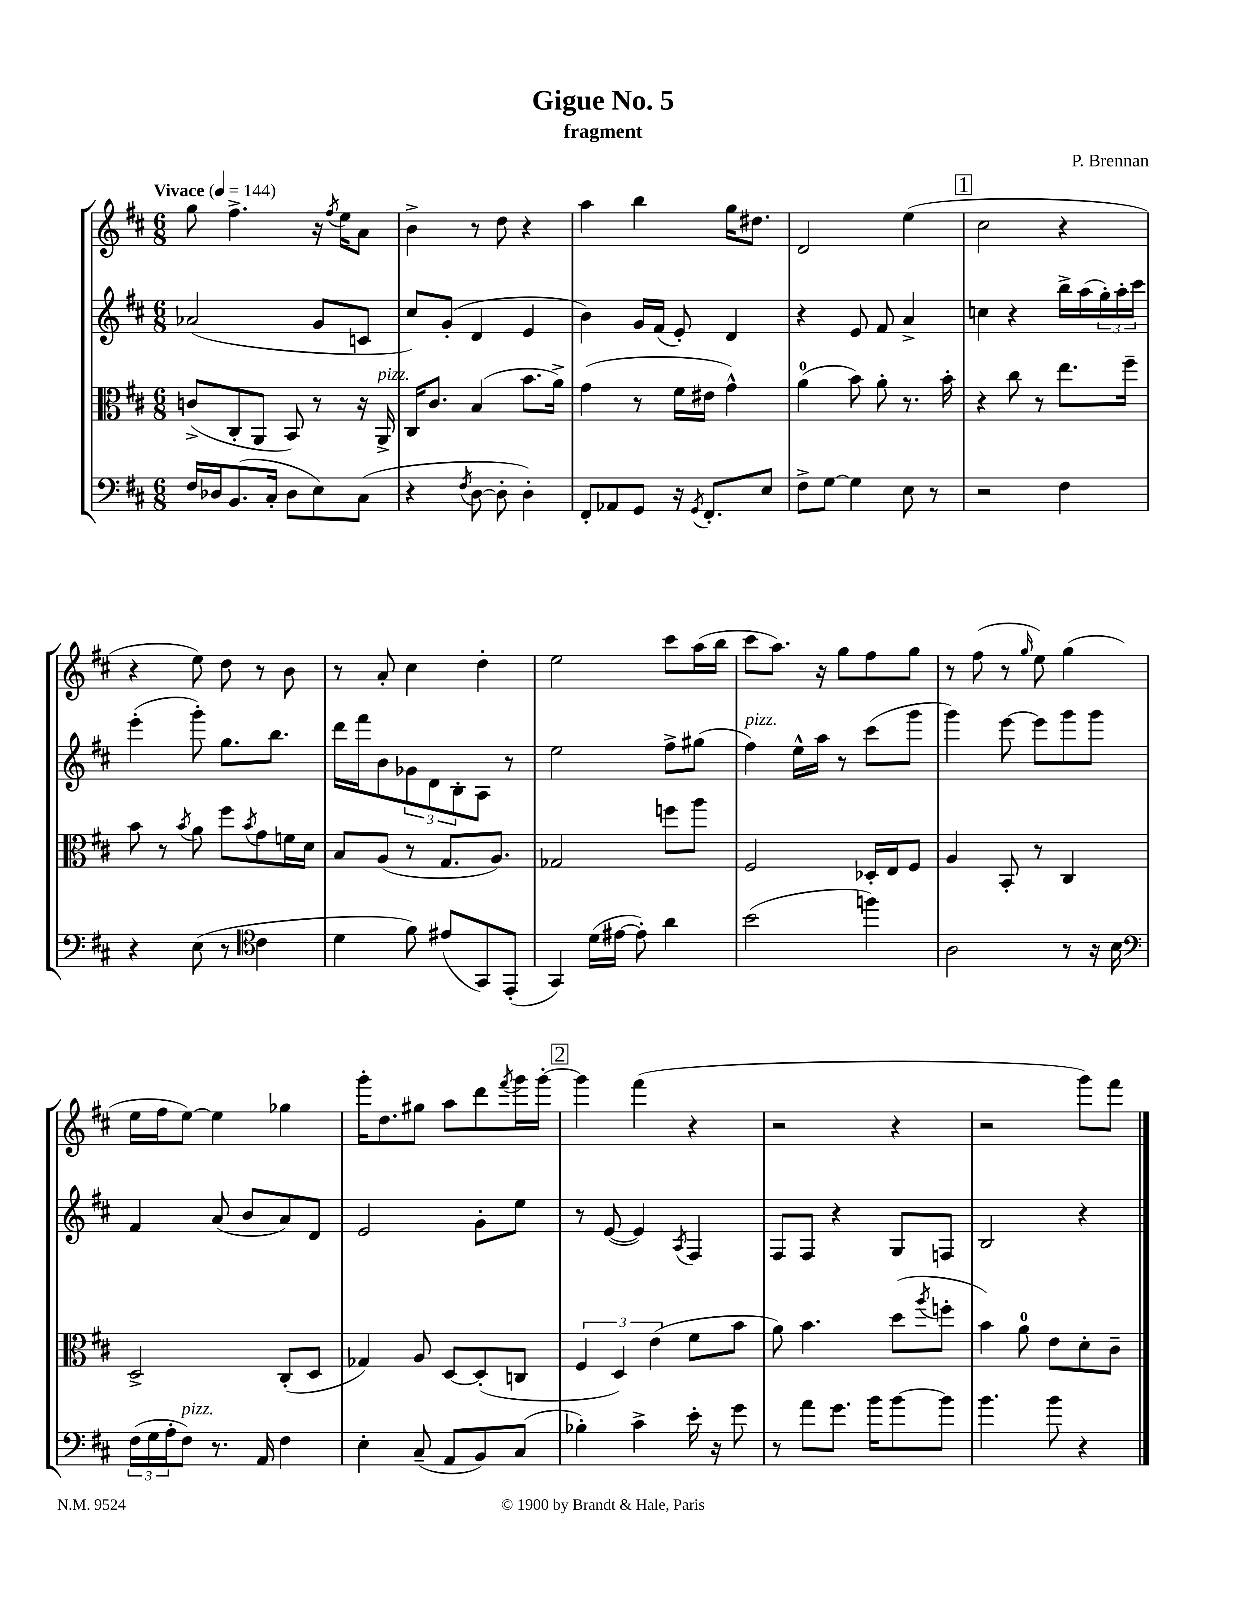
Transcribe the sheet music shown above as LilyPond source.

\header { title = "Gigue No. 5" composer = "P. Brennan" subtitle = "fragment" }
<<
\new StaffGroup <<
\new Staff = "s0" {
    \clef treble \key d \major \numericTimeSignature \time 6/8 \tempo "Vivace" 4 = 144
    g''8 fis''4.-> r16 \acciaccatura { fis''8 } e''16 a'8 |
    b'4-> r8 d''8 r4 |
    a''4 b''4 g''16 dis''8. |
    d'2 e''4( |
    \mark \markup { \box "1" } cis''2 r4 |
    r4 e''8) d''8 r8 b'8 |
    r8 a'8-. cis''4 d''4-. |
    e''2 cis'''8 a''16( b''16 |
    cis'''8 a''8.) r16 g''8 fis''8 g''8 |
    r8 fis''8( r8 \grace { g''16 } e''8) g''4( |
    e''16 fis''16 e''8~) e''4 ges''4 |
    g'''16-. d''8. gis''8 a''8 d'''8 \acciaccatura { fis'''8 } g'''16 g'''16~-. |
    \mark \markup { \box "2" } g'''4 fis'''4( r4 |
    r2 r4 |
    r2 g'''8) fis'''8 \bar "|." |
}
\new Staff = "s1" {
    \clef treble \key d \major \numericTimeSignature \time 6/8
    aes'2( g'8 c'8 |
    cis''8) g'8-.( d'4 e'4 |
    b'4) g'16 fis'16( e'8-.) d'4 |
    r4 e'8 fis'8 a'4-> |
    \mark \markup { \box "1" } c''4 r4 b''16-> a''16( \tuplet 3/2 { g''16-.) a''16-. cis'''16 } |
    e'''4-.( g'''8-.) g''8. b''8. |
    d'''16 fis'''16 b'8 \tuplet 3/2 { ges'8 d'8 b8-. } a8 r8 |
    e''2 fis''8-> gis''8( |
    fis''4^\markup { \italic "pizz." }) e''16-^ a''16 r8 cis'''8( g'''8 |
    g'''4) e'''8~ e'''8 g'''8 g'''8 |
    fis'4 a'8( b'8 a'8) d'8 |
    e'2 g'8-. e''8 |
    \mark \markup { \box "2" } r8 e'8~( e'4) \acciaccatura { a8 } fis4 |
    fis8 fis8 r4 g8 f8 |
    b2 r4 \bar "|." |
}
\new Staff = "s2" {
    \clef alto \key d \major \numericTimeSignature \time 6/8
    c'8->( cis8-. a,8 b,8) r8 r16 a,16->^\markup { \italic "pizz." } |
    cis16 cis'8. b4( b'8. a'16->) |
    g'4( r8 fis'16 eis'16 g'4-^) |
    a'4-0( b'8) a'8-. r8. b'16-. |
    \mark \markup { \box "1" } r4 cis''8 r8 e''8. fis''16-- |
    b'8 r8 \acciaccatura { b'8 } a'8 fis''8 \acciaccatura { b'8 } g'8 f'16 d'16 |
    b8 a8( r8 g8. a8.) |
    ges2 f''8 a''8 |
    fis2 des16-. e16 fis8 |
    a4 b,8-. r8 cis4 |
    d2-> cis8-.( d8 |
    ges4) a8 d8~ d8-.( c8 |
    \mark \markup { \box "2" } \tuplet 3/2 { fis4 d4) e'4( } fis'8 b'8 |
    a'8) b'4. d''8( \acciaccatura { a''8 } f''8-. |
    b'4) a'8-0 e'8 d'8-. cis'8-- \bar "|." |
}
\new Staff = "s3" {
    \clef bass \key d \major \numericTimeSignature \time 6/8
    fis16 des16 b,8.( cis16-. des8 e8) cis8( |
    r4 \acciaccatura { fis8 } d8~ d8-. d4-.) |
    fis,8-. aes,8 g,8 r16 \acciaccatura { g,8 } fis,8.-. e8 |
    fis8-> g8~ g4 e8 r8 |
    \mark \markup { \box "1" } r2 fis4 |
    r4 e8( r8 \clef tenor cis'4 |
    d'4 fis'8) eis'8( g,8) e,8-.( |
    g,4) d'16( eis'16~ eis'8-.) a'4 |
    b'2( f''4) |
    a2 r8 r16 b16 |
    \clef bass \tuplet 3/2 { fis16( g16 a16-. } fis8^\markup { \italic "pizz." }) r8. a,16 fis4 |
    e4-. cis8--( a,8 b,8) cis8( |
    \mark \markup { \box "2" } bes4-.) cis'4-> e'16-. r16 g'8 |
    r8 a'8 g'8. b'16 b'8~ b'8 |
    b'4. b'8 r4 \bar "|." |
}
>>
>>
\layout { \context { \Score \remove "Bar_number_engraver" } }
